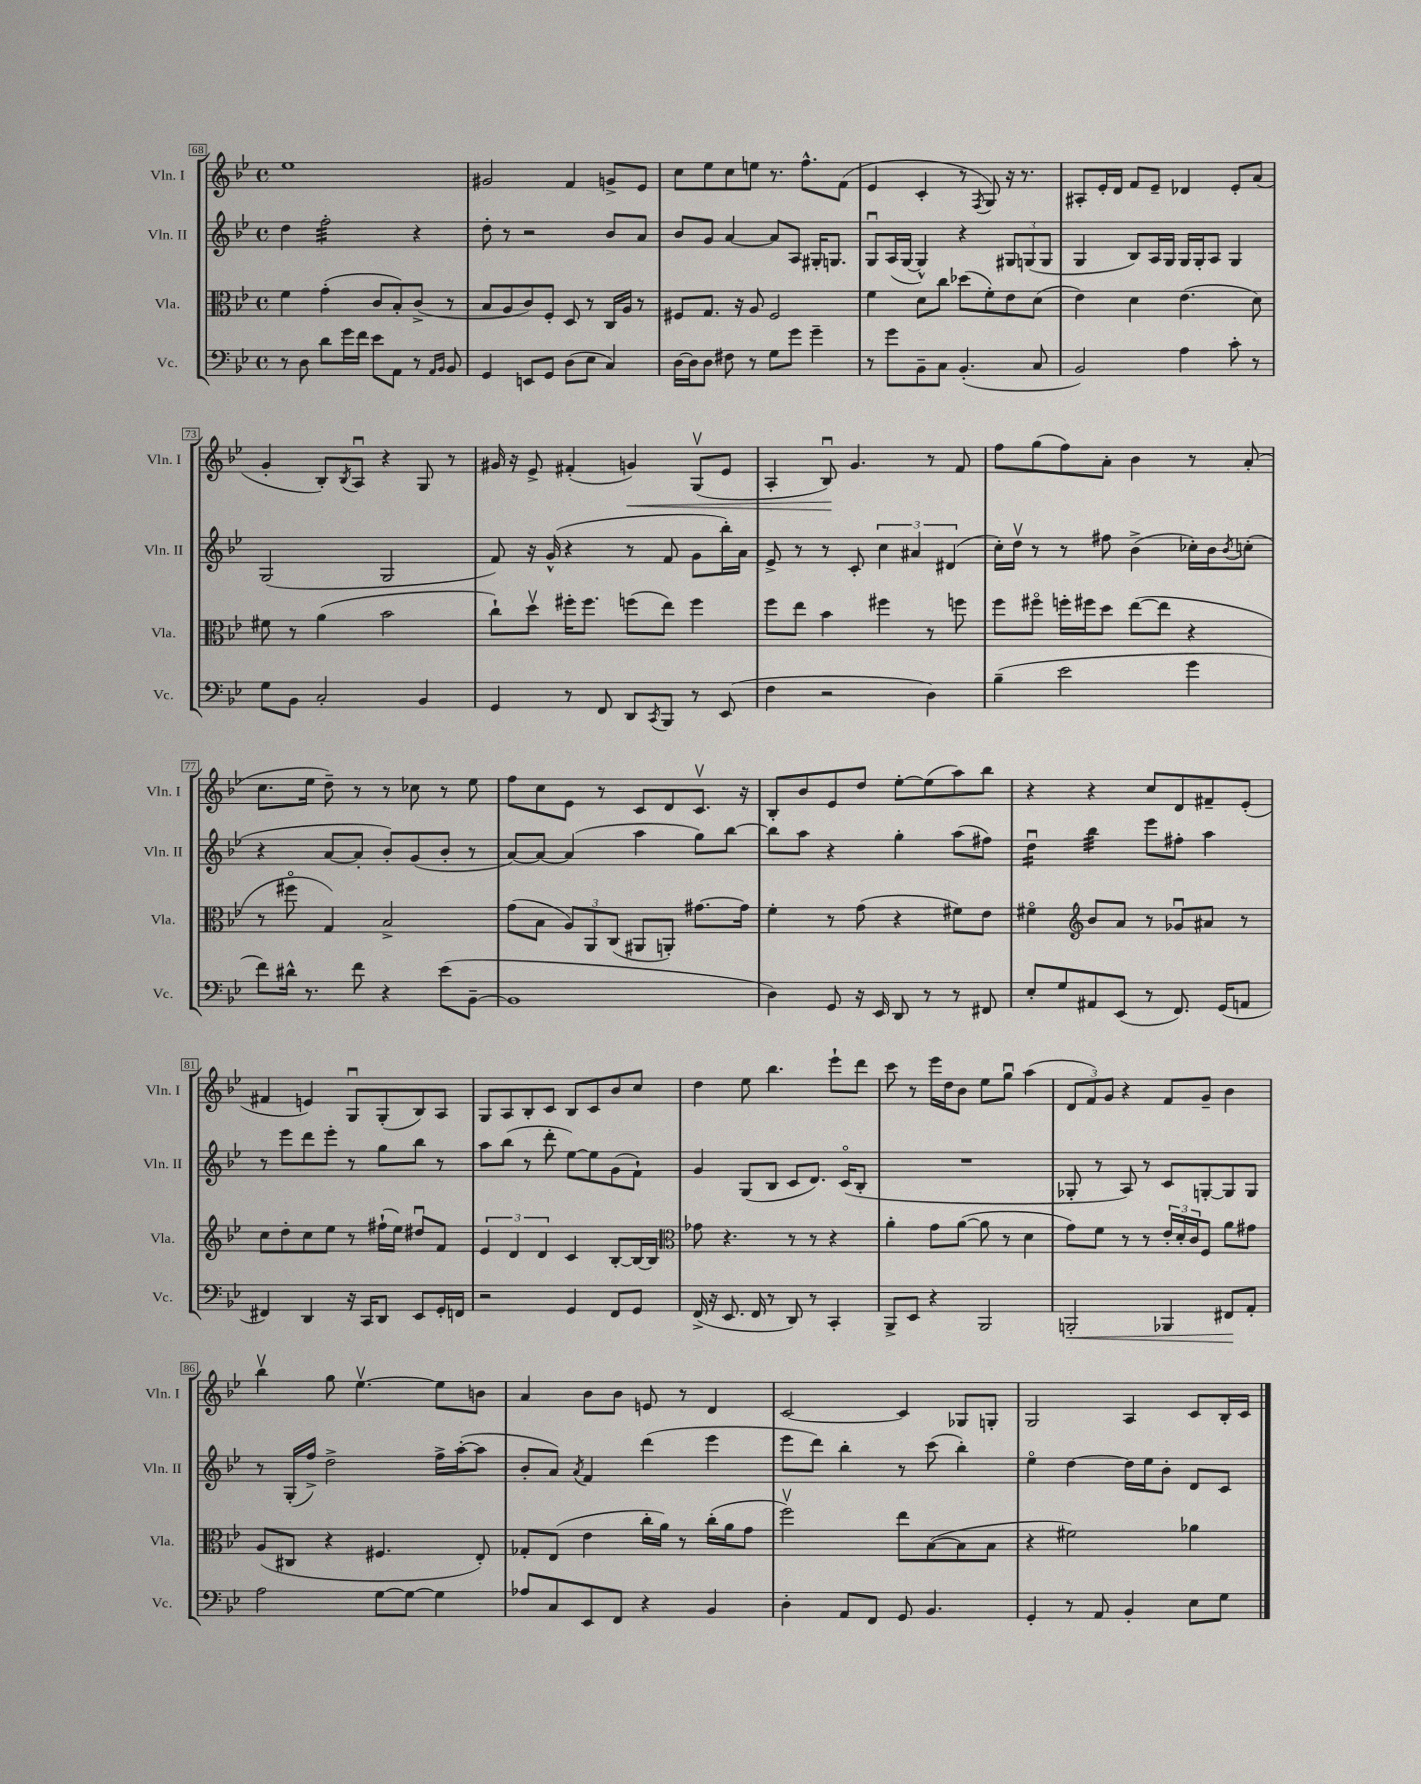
<<
\new StaffGroup <<
\new Staff = "s0" \with { instrumentName = "Vln. I" shortInstrumentName = "Vln. I" } {
    \clef treble \key bes \major \defaultTimeSignature \time 4/4
    ees''1 |
    gis'2 f'4 g'8-> ees'8 |
    c''8 ees''8 c''8 e''8 r8. f''8.-^ f'8( |
    ees'4 c'4-. r8 \acciaccatura { f8 } g8) r16 r8. |
    ais8-. ees'16-. d'16 f'8 ees'8-- des'4 ees'8-. a'8( |
    g'4-. bes8-.) \acciaccatura { bes8 } a8\downbow r4 g8 r8 |
    gis'16 r16 ees'8-> fis'4-.( g'4\<) g8\upbow( ees'8 |
    a4-. bes8\downbow\!) g'4. r8 f'8 |
    f''8 g''8( f''8) a'8-. bes'4 r8 a'8-.( |
    c''8. ees''16 d''8--) r8 r8 ces''8 r8 ees''8 |
    f''8 c''8 ees'8 r8 c'8 d'8 c'8.\upbow r16 |
    bes8-. bes'8 ees'8 d''8 ees''8~-. ees''8( a''8) bes''8 |
    r4 r4 c''8 d'8 fis'8-- ees'8-.( |
    fis'4 e'4) g8\downbow g8-.( bes8) a8 |
    g8 a8 bes8-. c'8 bes8 c'8 bes'8 c''8 |
    d''4 ees''8 bes''4. ees'''8-! d'''8 |
    c'''8 r8 ees'''16 d''16 bes'8 ees''8 g''8\downbow a''4( |
    \tuplet 3/2 { d'8 f'8) g'8 } r4 f'8 g'8-- bes'4 |
    bes''4\upbow g''8 ees''4.~\upbow ees''8 b'8 |
    a'4 bes'8 bes'8 e'8 r8 d'4 |
    c'2~ c'4 ges8 g8-. |
    g2 a4 c'8 bes16-. c'16 \bar "|." |
}
\new Staff = "s1" \with { instrumentName = "Vln. II" shortInstrumentName = "Vln. II" } {
    \clef treble \key bes \major \defaultTimeSignature \time 4/4
    d''4 f''2:32-. r4 |
    d''8-. r8 r2 bes'8 a'8 |
    bes'8 g'8 a'4~ a'8 a8 gis16-. g8. |
    g8\downbow a16( g16~ g4-^) r4 \tuplet 3/2 { gis8 g8( g8 } |
    g4 bes8) a16 g16 g16 g16-. a8 g4 |
    g2( g2 |
    f'8) r16 g'16-^( r4 r8 f'8 g'8 bes''16-.) a'16 |
    ees'8-> r8 r8 c'8-. \tuplet 3/2 { c''4 ais'4 dis'4( } |
    c''16-.) d''16\upbow r8 r8 fis''8 bes'4->( ces''16-.) bes'16 \acciaccatura { bes'8 } c''8-.( |
    r4 a'8~ a'8-. bes'8-.) g'8( bes'8-. r8 |
    a'8~) a'8~ a'4( a''4 g''8) bes''8~ |
    bes''8 a''8 r4 g''4-. a''8( fis''8) |
    d''4:16\downbow bes''4:32 ees'''8 fis''8-. a''4 |
    r8 ees'''8 d'''8 ees'''8-. r8 g''8 bes''8 r8 |
    a''8 bes''8( r8 d'''8-. ees''8~) ees''8 g'8( f'8-!) |
    g'4 g8( bes8 c'8 d'8.) c'16\flageolet( bes8-. |
    R1 |
    ges8-. r8 a8) r8 c'8 g8~-. g8 g8 |
    r8 g16-.( f''16->) d''2-> f''16-> a''16~-.( a''8 |
    bes'8-. a'8) \acciaccatura { a'8 } f'4 d'''4( ees'''4 |
    ees'''8 d'''8) bes''4-. r8 c'''8( bes''4-.) |
    ees''4\flageolet d''4~ d''16 ees''16 bes'8-. d'8 c'8 \bar "|." |
}
\new Staff = "s2" \with { instrumentName = "Vla." shortInstrumentName = "Vla." } {
    \clef alto \key bes \major \defaultTimeSignature \time 4/4
    f'4 g'4-.( c'8 bes8-.) c'8->( r8 |
    bes8 a8 c'8) f8-. d8 r8 c16 a16 r8 |
    fis8 g8. r16 a8 fis2 |
    f'4 d'8 c''8 des''8( f'8-.) ees'8 d'8( |
    ees'4) d'4 ees'4.( d'8) |
    fis'8 r8 a'4( bes'2 |
    c''8-!) d''8\upbow fis''16-. fis''8. f''8( ees''8) f''4 |
    f''8 ees''8 bes'4 fis''4 r8 f''8 |
    f''8 fis''8\flageolet f''16-. fis''16 d''8 ees''8~( ees''8 r4 |
    r8 fis''8\flageolet g4) bes2-> |
    g'8( bes8 \tuplet 3/2 { a8) a,8 c8( } ais,8 a,8-.) gis'8.~ gis'16 |
    f'4-. r8 g'8( r4 fis'8) ees'8 |
    fis'4\flageolet \clef treble bes'8 a'8 r8 ges'8\downbow ais'8 r8 |
    c''8 d''8-. c''8 ees''8 r8 fis''16-!( ees''16) dis''8\downbow f'8 |
    \tuplet 3/2 { ees'4 d'4 d'4 } c'4 bes8~-. bes16~ bes16 |
    \clef alto ges'8 r4. r8 r8 r4 |
    a'4-. g'8 a'8~( a'8 r8 d'4 |
    g'8) f'8 r8 r8 \tuplet 3/2 { ees'16-. d'16-. c'16 } f8 a'8 gis'8 |
    a8( cis8 r4 fis4. ees8-.) |
    ges8-. ees8( ees'4 c''16-. a'16) r8 c''16-.( a'16 g'8 |
    f''2\upbow) ees''8 bes8~( bes8 bes8 |
    r4 fis'2) aes'4 \bar "|." |
}
\new Staff = "s3" \with { instrumentName = "Vc." shortInstrumentName = "Vc." } {
    \clef bass \key bes \major \defaultTimeSignature \time 4/4
    r8 d8 d'8 g'16 f'16 ees'8 a,8 r8 \grace { a,16 bes,16 } bes,8 |
    g,4 e,8 g,8 d8( ees8 c4) |
    d16~ d16 d8 fis8 r8 g8 g'8 g'4-- |
    r8 g'8 bes,8-- c8 bes,4.-.( c8 |
    bes,2) a4 c'8-. r8 |
    g8 bes,8 c2-. bes,4 |
    g,4 r8 f,8 d,8 \acciaccatura { c,8 } bes,,8 r8 ees,8( |
    f4 r2 d4) |
    bes4--( ees'2 g'4 |
    f'8) dis'16-^ r8. f'8 r4 ees'8( bes,8~-- |
    bes,1 |
    d4) g,8 r16 ees,16 d,8 r8 r8 fis,8 |
    ees8-. g8 ais,8 ees,8( r8 f,8.) g,16( a,8 |
    fis,4) d,4 r16 c,16 d,8 ees,8 g,16-. f,16 |
    r2 g,4 f,8 g,8 |
    f,16->( r16 ees,8. f,16 r8 d,8) r8 c,4-. |
    bes,,8-> ees,8 r4 bes,,2 |
    b,,2-.\< bes,,4 fis,8\! a,8-. |
    a2 g8~ g8~ g4 |
    aes8 c8 ees,8 f,8 r4 bes,4 |
    d4-. a,8 f,8 g,8 bes,4. |
    g,4-. r8 a,8 bes,4-. ees8 g8 \bar "|." |
}
>>
>>
\layout { \context { \Score currentBarNumber = #68 \override BarNumber.stencil = #(make-stencil-boxer 0.1 0.3 ly:text-interface::print) } }
